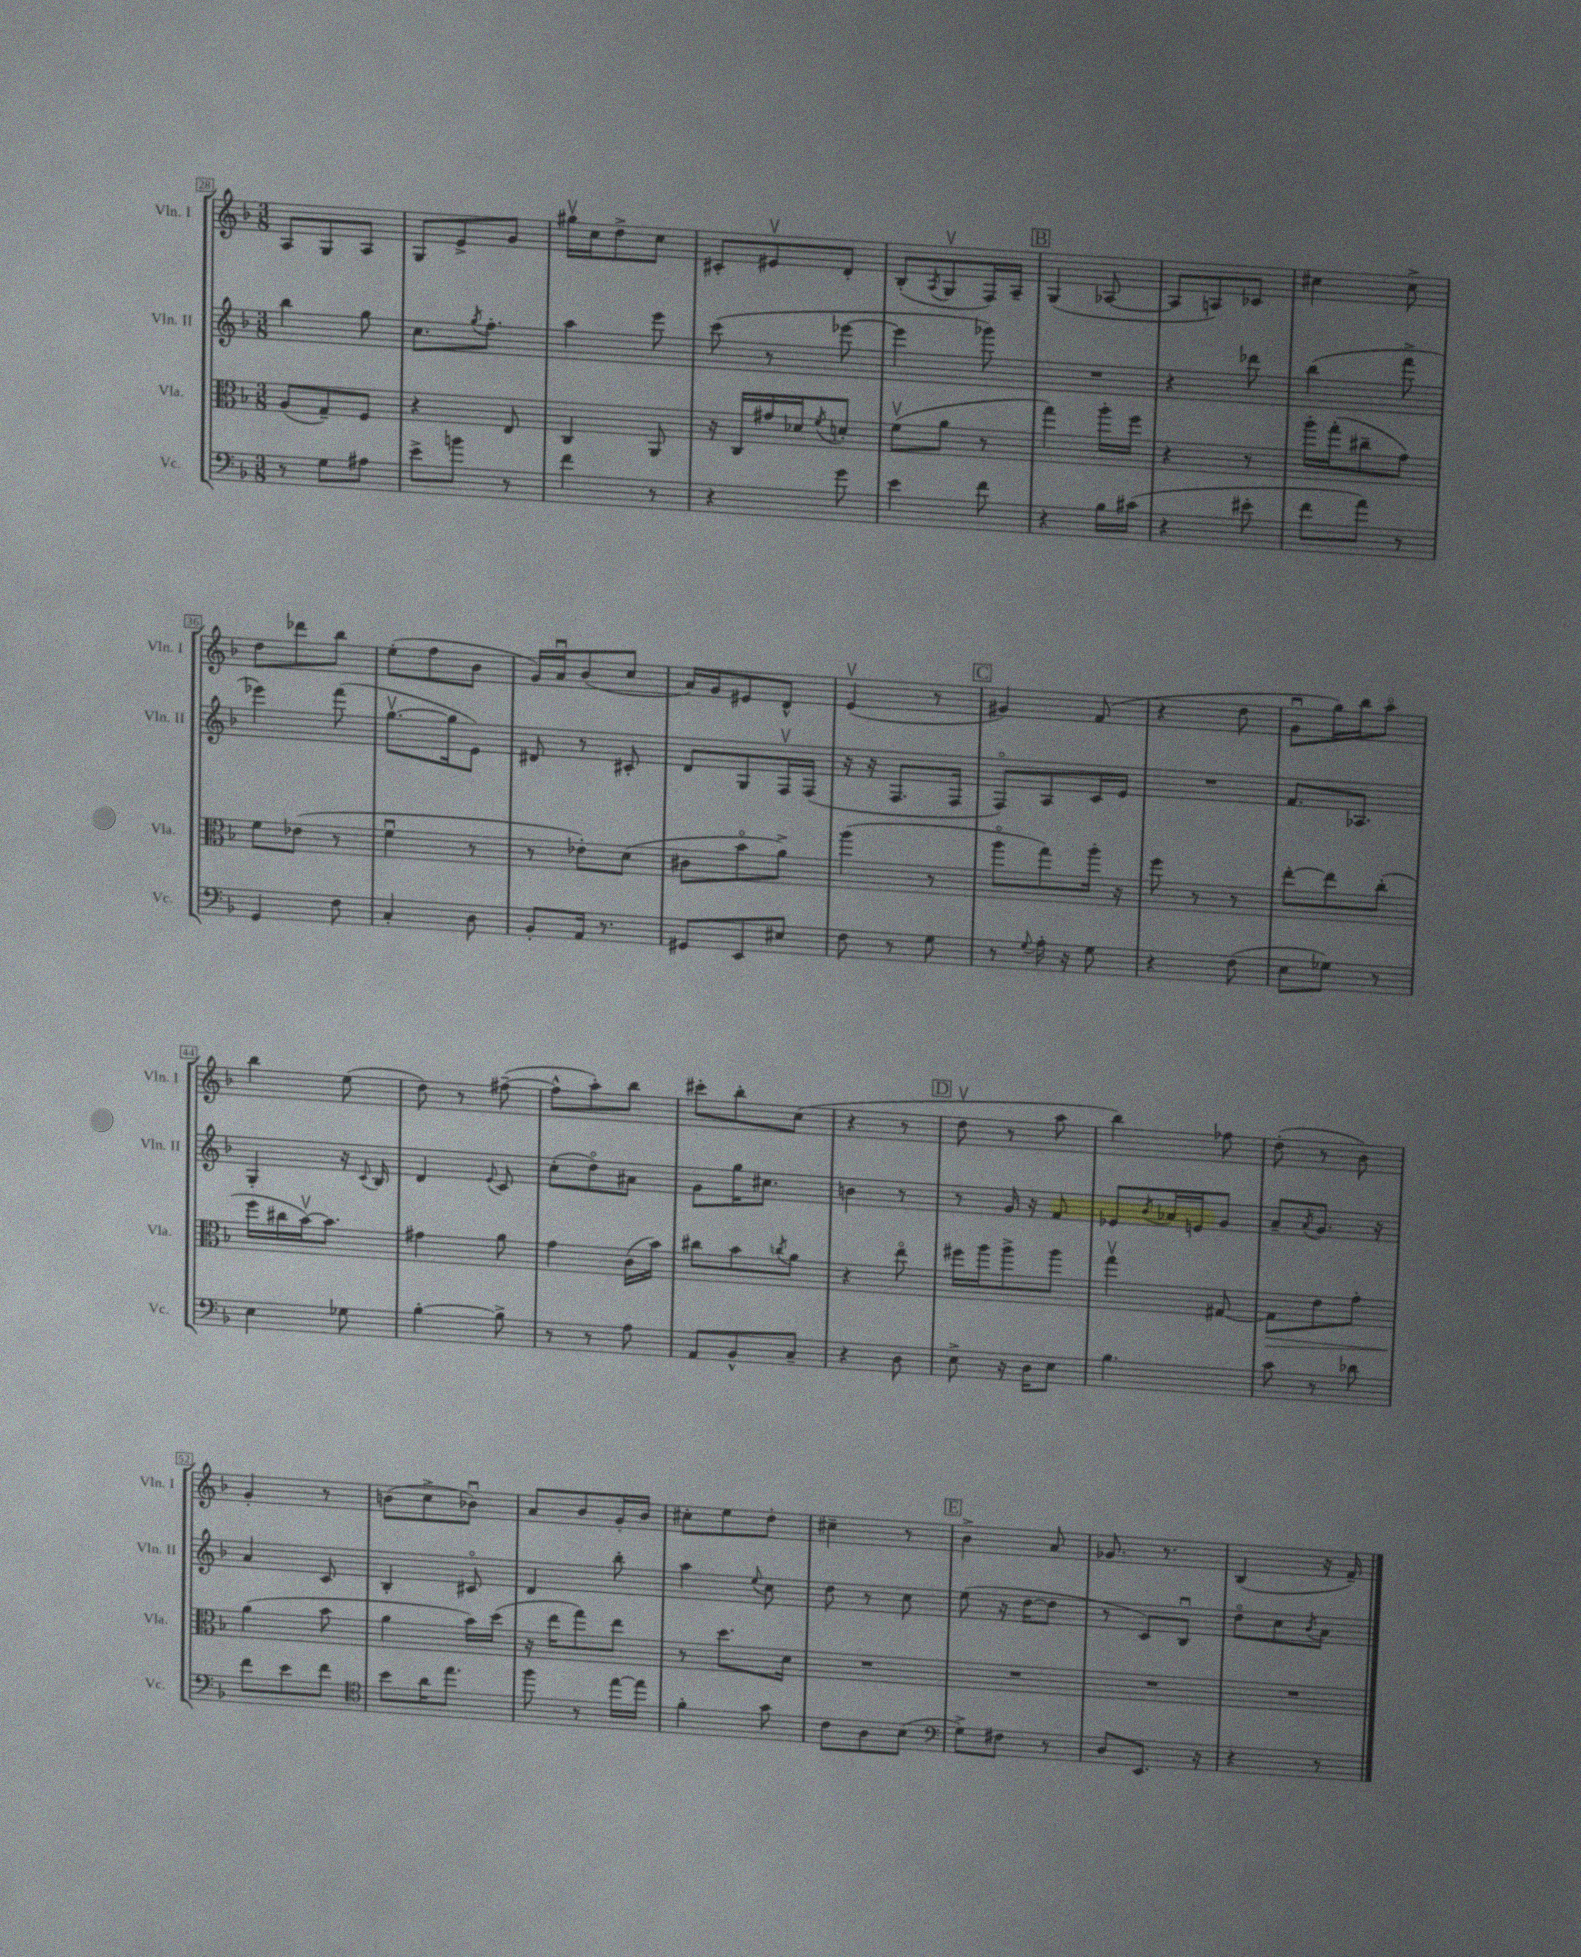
<<
\new StaffGroup <<
\new Staff = "s0" \with { instrumentName = "Vln. I" shortInstrumentName = "Vln. I" } {
    \clef treble \key f \major \numericTimeSignature \time 3/8
    a8 g8 a8 |
    g8 e'8-> g'8 |
    gis''16\upbow c''16 d''8-> c''8 |
    cis'8-. eis'8\upbow d'8-. |
    bes8-.( \acciaccatura { a8 } g8\upbow f16) a16-- |
    \mark \markup { \box "B" } g4( aes8~ |
    aes8 a8) ces'8 |
    cis''4 cis''8-> |
    d''8 des'''8 bes''8 |
    e''8-.( f''8 bes'8 |
    g'16) a'16\downbow bes'8( c''8 |
    a'16) g'16 eis'8 d'8-^ |
    e'4\upbow( r8 |
    \mark \markup { \box "C" } gis'4) f'8( |
    r4 d''8 |
    g'8\downbow g''16) bes''16 a''8\flageolet |
    bes''4 e''8( |
    d''8) r8 fis''8~--( |
    fis''8-^ a''8-.) bes''8 |
    cis'''8-. bes''8-. c''8( |
    r4 r8 |
    \mark \markup { \box "D" } d''8\upbow r8 a''8 |
    bes''4) fes''8 |
    d''8-.( r8 bes'8) |
    g'4-. r8 |
    b'8( c''8-> bes'8\downbow) |
    a'8 bes'8 g'16-. bes'16 |
    cis''8-. e''8 d''8-. |
    cis''4-- r8 |
    \mark \markup { \box "E" } bes'4-> a'8 |
    ges'8. r8. |
    bes4( r16 f'16--) \bar "|." |
}
\new Staff = "s1" \with { instrumentName = "Vln. II" shortInstrumentName = "Vln. II" } {
    \clef treble \key f \major \numericTimeSignature \time 3/8
    bes''4 g''8 |
    c''8. \acciaccatura { g''8 } f''8.-. |
    a''4 e'''8 |
    c'''8( r8 ees'''8~ |
    ees'''4 ges'''8) |
    \mark \markup { \box "B" } R4. |
    r4 des'''8 |
    bes''4( f'''8-> |
    ees'''4) f'''8( |
    g''8.~\upbow g''16 e'8) |
    dis'8 r8 cis'8-. |
    d'8 g8 f16\upbow f16( |
    r16 r16 f8. f16 |
    \mark \markup { \box "C" } f8\flageolet) a8 c'16 e'16 |
    R4. |
    f'8. aes8. |
    g4-. r16 \appoggiatura { c'8 } bes16 |
    d'4 \appoggiatura { e'8 } c'8 |
    c''8-.( d''8\flageolet) ais'8 |
    g'8 g''16 cis''8. |
    b'4 r8 |
    \mark \markup { \box "D" } r8 g'16 r16 f'8 |
    ees'8 \acciaccatura { bes'8 } aes'16 e'16 g'8 |
    a'8-- \acciaccatura { a'8 } g'8. r16 |
    a'4 c'8 |
    bes4-. cis'8\flageolet |
    d'4 bes''8-. |
    a''4 \appoggiatura { e''8 } c''8 |
    d''8 r8 c''8 |
    \mark \markup { \box "E" } e''8( r16 d''16~ d''8 |
    r8 c'8) bes8\downbow |
    d''8\flageolet c''8 \acciaccatura { bes'8 } a'8 \bar "|." |
}
\new Staff = "s2" \with { instrumentName = "Vla." shortInstrumentName = "Vla." } {
    \clef alto \key f \major \numericTimeSignature \time 3/8
    a8( g8--) f8 |
    r4 e8 |
    c4 a,8 |
    r16 c16 gis'16 des'16 \acciaccatura { f'8 } d'8-. |
    f'8\upbow( a'8 r8 |
    \mark \markup { \box "B" } g''4) a''16-. f''16 |
    r4 r8 |
    a''16-. g''16-.( cis''8-- g'8) |
    f'8 ees'8( r8 |
    f'4\downbow r8 |
    r8 ees'8-.) d'8( |
    cis'8 bes'8\flageolet a'8->) |
    a''4( r8 |
    \mark \markup { \box "C" } a''8\flageolet g''8) a''16-. r16 |
    f''8 r8 r8 |
    e''8~-. e''8 c''8-.( |
    f''16 cis''16 bes'16~\upbow) bes'8. |
    gis'4 a'8 |
    g'4 c'16( bes'16) |
    cis''8 bes'8 \acciaccatura { c''8 } a'8 |
    r4 e''8\flageolet |
    \mark \markup { \box "D" } fis''16 a''16 a''8-> a''8 |
    g''4\upbow gis8~ |
    gis8\> e'8 g'8-. |
    a'4\!( bes'8 |
    a'4 bes'16) d''16( |
    r16 e''16 g''8) e''8 |
    r8 d''8. d'16 |
    R4. |
    \mark \markup { \box "E" } R4. |
    R4. |
    R4. \bar "|." |
}
\new Staff = "s3" \with { instrumentName = "Vc." shortInstrumentName = "Vc." } {
    \clef bass \key f \major \numericTimeSignature \time 3/8
    r8 g8 ais8 |
    e'8-> b'8 r8 |
    f'4 r8 |
    r4 g'8 |
    e'4 f'8 |
    \mark \markup { \box "B" } r4 bes16 cis'16( |
    r4 eis'8-. |
    f'8 a'8) r8 |
    g,4 f8 |
    c4-. d8 |
    bes,8-. a,16 r8. |
    gis,8 e,8 eis8 |
    f8 r8 g8 |
    \mark \markup { \box "C" } r8 \appoggiatura { g8 } a16-. r16 g8 |
    r4 f8( |
    e8 ges8) r8 |
    e4 ges8 |
    bes4~-. bes8-> |
    r8 r8 a8 |
    a,8 bes,8-^ c8-- |
    r4 d8 |
    \mark \markup { \box "D" } e8-> r16 d16 e8 |
    bes4. |
    c'8 r8 des'8 |
    f'8 e'8 f'8 |
    \clef tenor bes'8 a'16 e''8. |
    f''8 r8 e''16~ e''16 |
    f'4-. g'8 |
    c'8 a8 bes8( |
    \mark \markup { \box "E" } \clef bass g8->) fis8 r8 |
    d8 e,8. r16 |
    r4 r8 \bar "|." |
}
>>
>>
\layout { \context { \Score currentBarNumber = #28 \override BarNumber.stencil = #(make-stencil-boxer 0.1 0.3 ly:text-interface::print) } }
